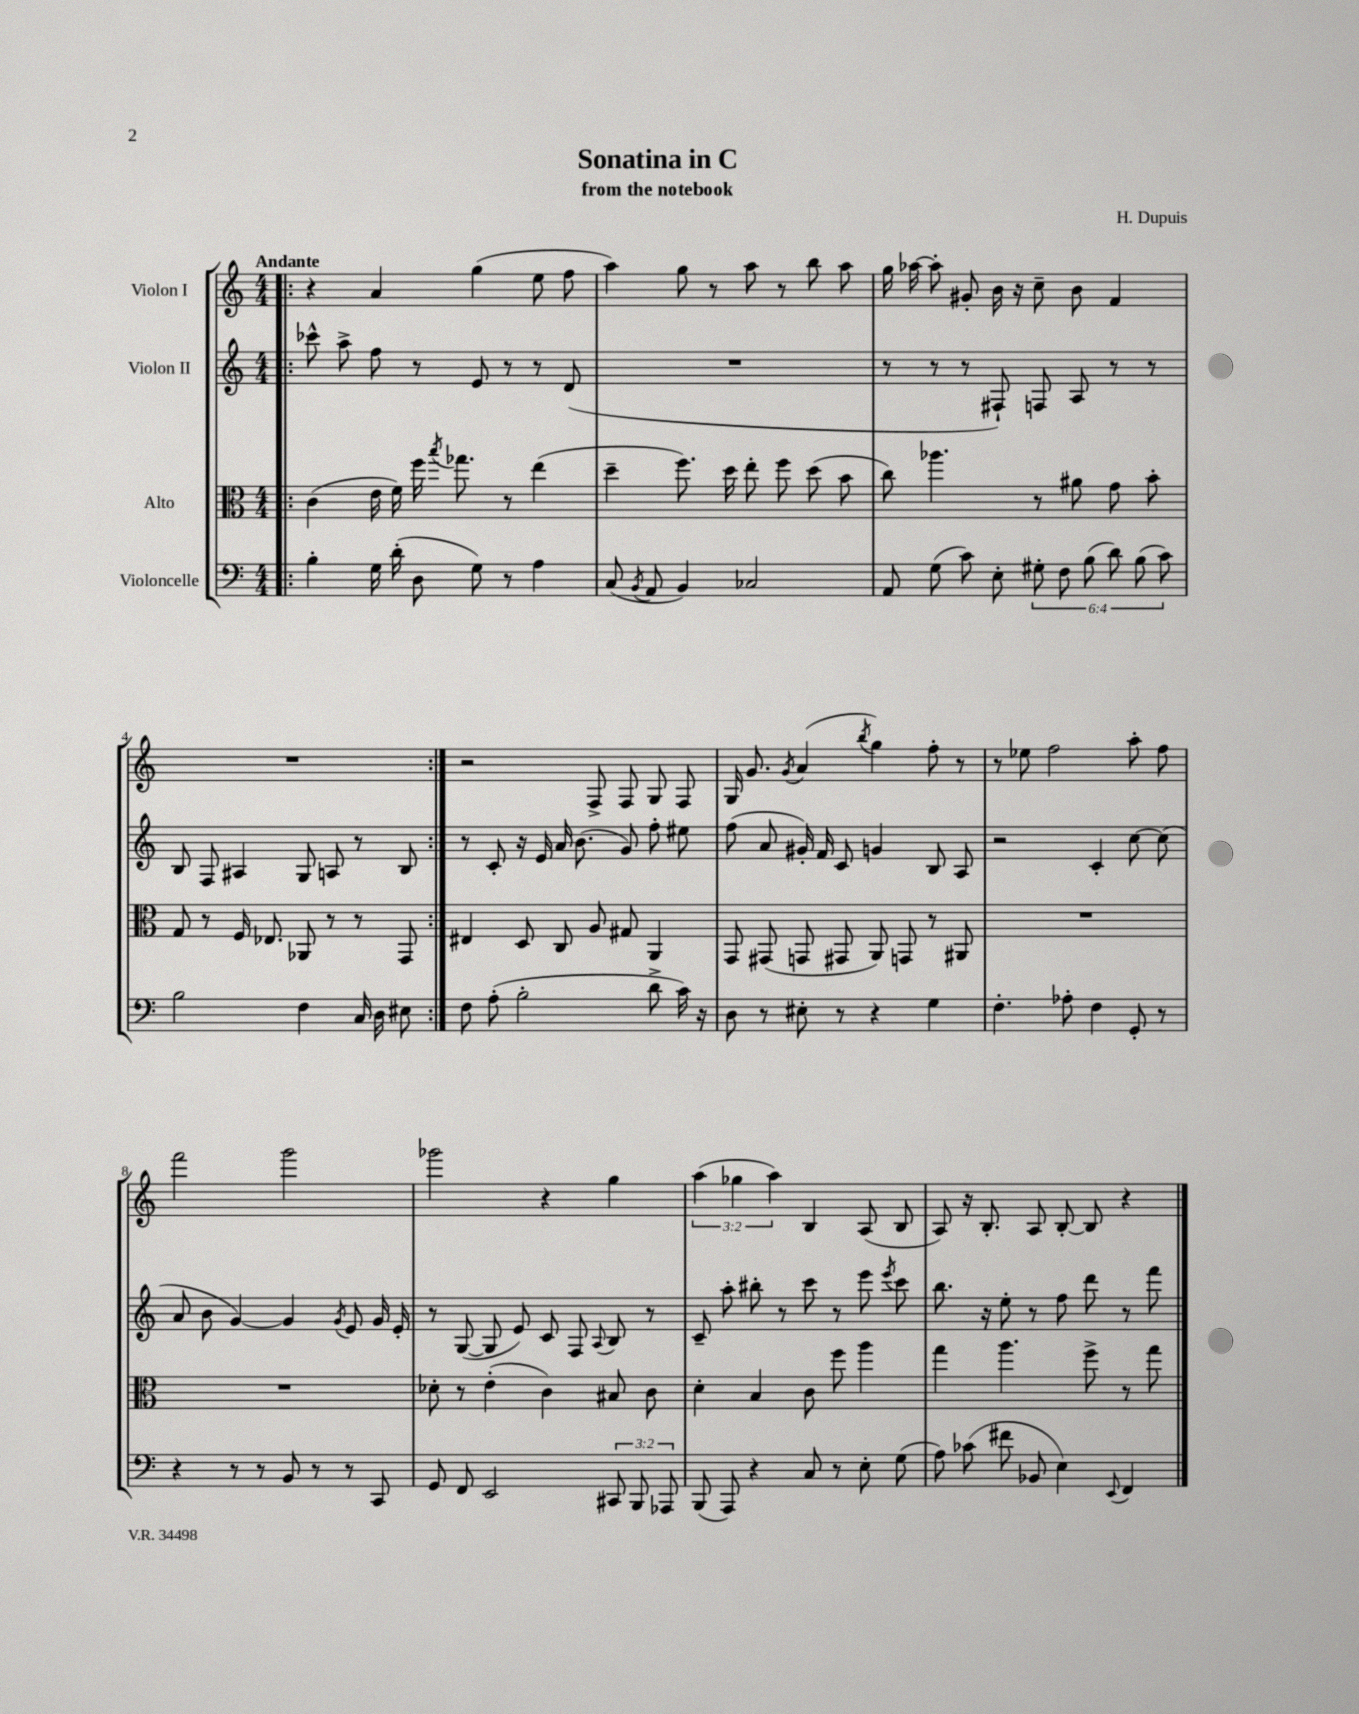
\header { title = "Sonatina in C" composer = "H. Dupuis" subtitle = "from the notebook" }
<<
\new StaffGroup <<
\new Staff = "s0" \with { instrumentName = "Violon I" } {
    \clef treble \key c \major \numericTimeSignature \time 4/4 \override Staff.TupletNumber.text = #tuplet-number::calc-fraction-text \tempo "Andante"
    \autoBeamOff \repeat volta 2 { \bar ".|:" r4 a'4 g''4( e''8 f''8 |
    a''4) g''8 r8 a''8 r8 b''8 a''8 |
    g''16 aes''16~ aes''8-. gis'8-. b'16 r16 c''8-- b'8 f'4 |
    R1 | }
    r2 f8-> f8 g8 f8 |
    g16 g'8. \acciaccatura { g'8 } a'4( \acciaccatura { b''8 } g''4) f''8-. r8 |
    r8 ees''8 f''2 a''8-. f''8 |
    f'''2 g'''2 |
    ges'''2 r4 g''4 |
    \tuplet 3/2 { a''4( ges''4 a''4) } b4 a8( b8 |
    a8) r16 b8.-. a8 b8~-. b8 r4 \bar "|." |
}
\new Staff = "s1" \with { instrumentName = "Violon II" } {
    \clef treble \key c \major \numericTimeSignature \time 4/4
    \autoBeamOff \repeat volta 2 { \bar ".|:" ces'''8-^ a''8-> f''8 r8 e'8 r8 r8 d'8( |
    R1 |
    r8 r8 r8 fis8-!) f8 a8 r8 r8 |
    b8 f8 ais4 g8 a8 r8 b8 | }
    r8 c'8-. r16 e'16 a'16 b'8.( g'8) f''8-. eis''8 |
    f''8( a'8 gis'16-.) f'16 c'8 g'4 b8 a8 |
    r2 c'4-. c''8~ c''8( |
    a'8 b'8 g'4~) g'4 \acciaccatura { g'8 } e'8 g'16 e'16-. |
    r8 g8~( g8 e'8) c'8 f8 \appoggiatura { a8 } b8 r8 |
    c'8-- a''8-. bis''8-. r8 c'''8 r8 e'''8 \acciaccatura { e'''8 } c'''8 |
    b''8. r16 e''8-. r8 f''8 d'''8 r8 f'''8 \bar "|." |
}
\new Staff = "s2" \with { instrumentName = "Alto" } {
    \clef alto \key c \major \numericTimeSignature \time 4/4
    \autoBeamOff \repeat volta 2 { \bar ".|:" c'4( e'16 f'16) f''16 \acciaccatura { b''8 } ges''8. r8 e''4( |
    d''4-- f''8.) d''16 e''8-. f''8 d''8( b'8 |
    c''8) aes''4. r8 ais'8 g'8 b'8-. |
    g8 r8 f16 ees8. aes,8 r8 r8 g,8 | }
    eis4 d8 c8 a8 gis8 a,4 |
    g,8 gis,8( g,8 gis,8 a,8) g,8 r8 ais,8 |
    R1 |
    R1 |
    des'8-. r8 e'4-.( c'4) bis8 c'8 |
    d'4-. b4 c'8 f''8 a''4 |
    g''4 a''4. f''8-> r8 g''8 \bar "|." |
}
\new Staff = "s3" \with { instrumentName = "Violoncelle" } {
    \clef bass \key c \major \numericTimeSignature \time 4/4 \override Staff.TupletNumber.text = #tuplet-number::calc-fraction-text
    \autoBeamOff \repeat volta 2 { \bar ".|:" b4-. g16 d'16-.( d8 g8) r8 a4 |
    c8( \acciaccatura { b,8 } a,8 b,4) ces2 |
    a,8 g8( c'8) e8-. \tuplet 6/4 { gis8-. f8 b8( d'8) b8( c'8) } |
    b2 f4 c16 d16 eis8 | }
    f8 a8-.( b2-. d'8-> c'16) r16 |
    d8 r8 eis8-. r8 r4 g4 |
    f4.-. aes8-. f4 g,8-. r8 |
    r4 r8 r8 b,8 r8 r8 c,8 |
    g,8 f,8 e,2 \tuplet 3/2 { cis,8 b,,8 aes,,8 } |
    b,,8( a,,8) r4 c8 r8 e8-. g8( |
    a8) ces'8( fis'8 bes,8 e4) \appoggiatura { e,8 } f,4 \bar "|." |
}
>>
>>
